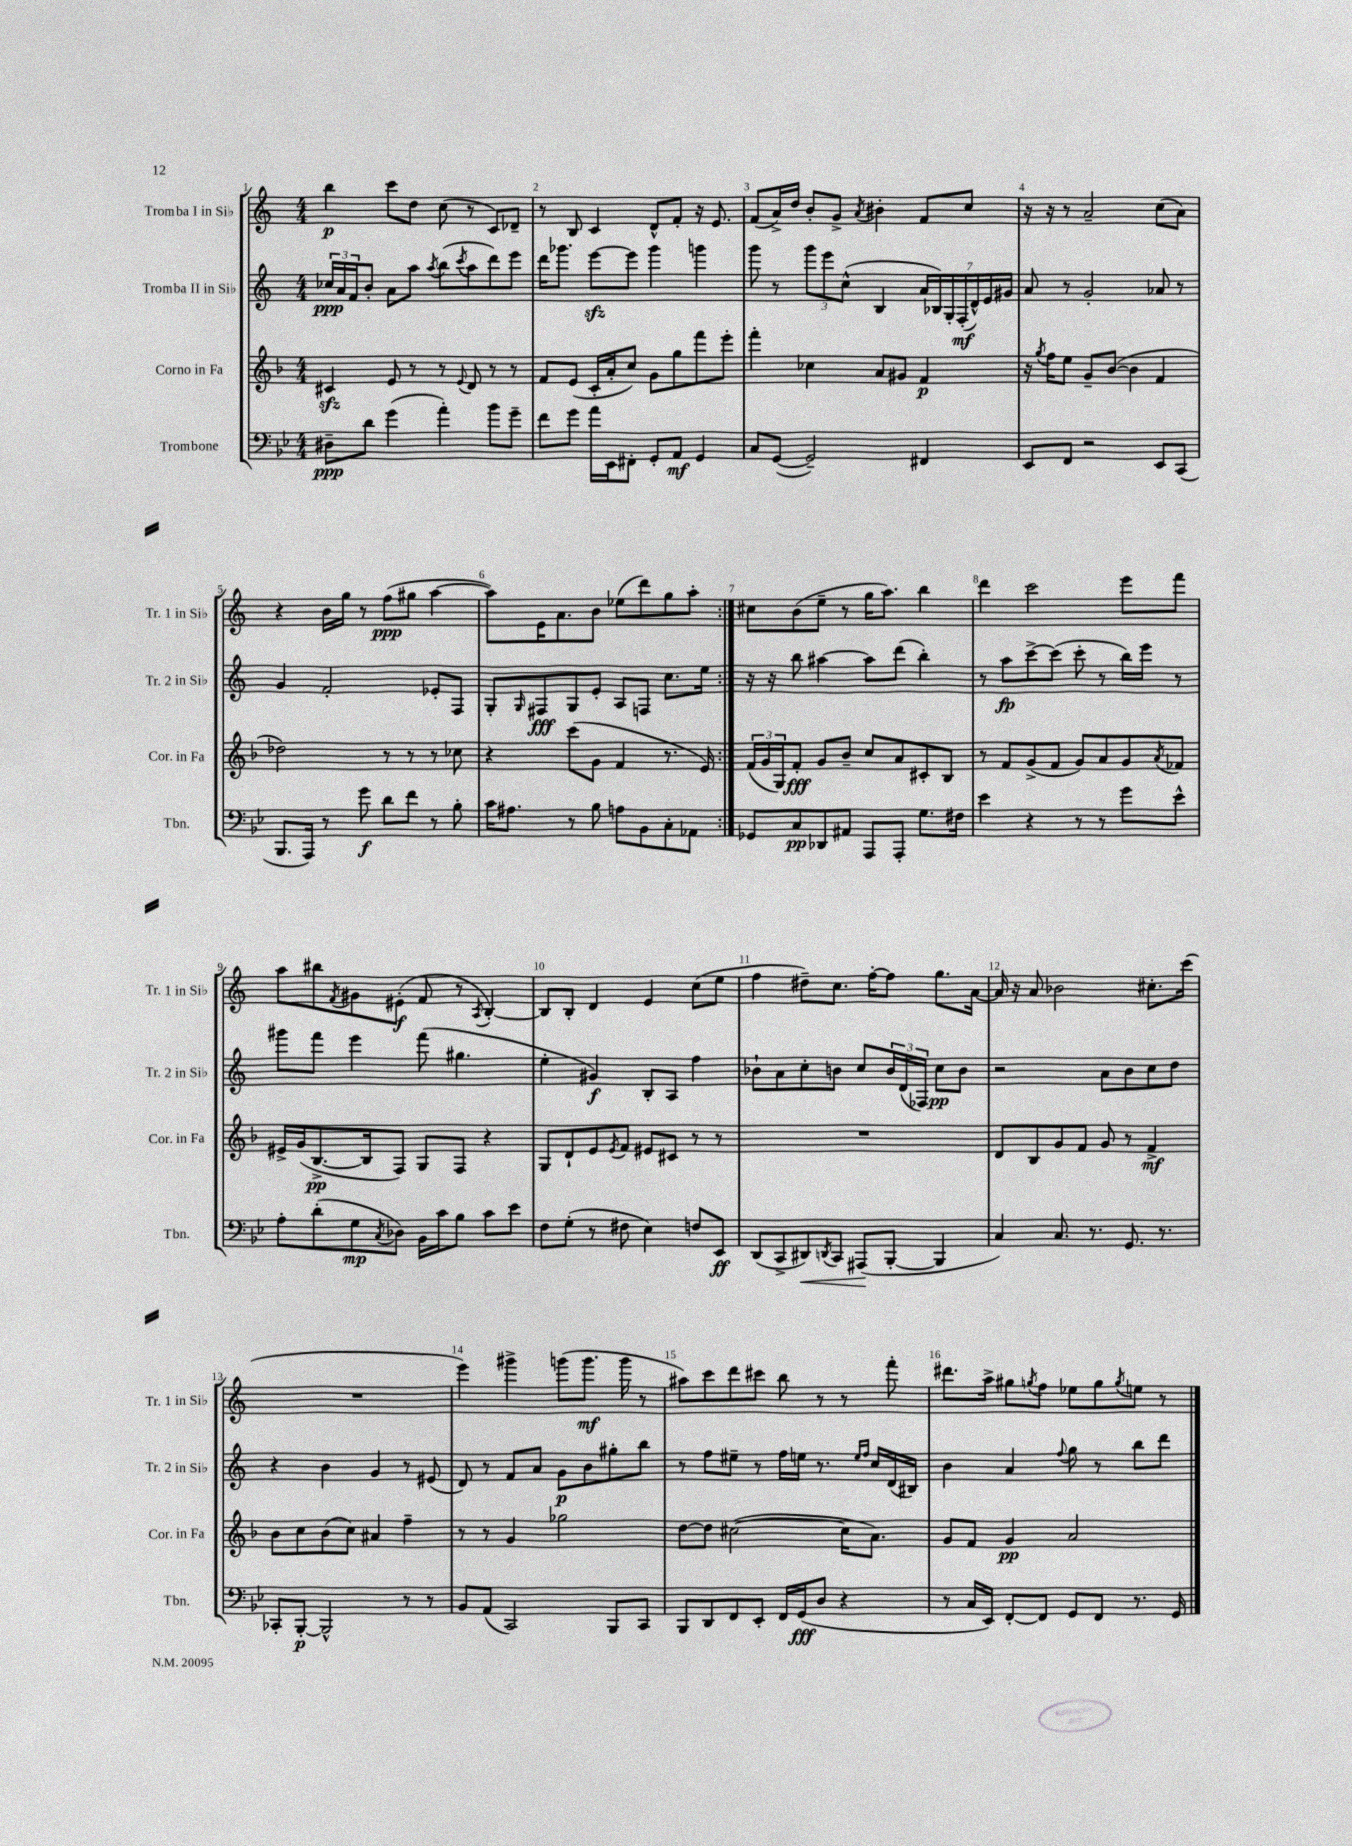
<<
\new StaffGroup <<
\new Staff = "s0" \with { instrumentName = "Tromba I in Sib" shortInstrumentName = "Tr. 1 in Sib" } {
    \clef treble \key c \major \numericTimeSignature \time 4/4
    \repeat volta 2 { b''4\p c'''8 d''8 c''8( r8 c'8) des'8-- |
    r8 b8 c'4 d'8-^ f'8-. r16 e'8. |
    f'8( a'16->) d''16 b'8-. g'8-> \acciaccatura { a'8 } bis'4-. f'8 c''8 |
    r16 r16 r8 a'2-- c''8( a'8) |
    r4 b'16 g''16 r8 f''8\ppp( gis''8 a''4~ |
    a''8) e'16 a'8. b'8 ees''8( d'''8) g''8 a''8-. | }
    cis''8 b'8( e''8-- r8 g''16 a''8.) b''4 |
    d'''4 c'''2 e'''8 f'''8 |
    a''8 bis''8 \acciaccatura { f'8 } gis'8 eis'8-.\f( f'8 r8 \acciaccatura { a8 } b4~-.) |
    b8 b8-. d'4 e'4 c''8( e''8 |
    f''4 dis''8--) c''8. f''16~-. f''8 g''8. a'16~ |
    a'16 r16 a'8 bes'2 cis''8.-. c'''16( |
    R1 |
    e'''4) gis'''4-> g'''8( g'''8.\mf g'''16 r8 |
    ais''8) c'''8 d'''8 cis'''8 b''8 r8 r8 f'''8-. |
    dis'''8. a''16-> gis''8 \acciaccatura { g''8 } f''8 ees''8 g''8 \acciaccatura { g''8 } e''8 r8 \bar "|." |
}
\new Staff = "s1" \with { instrumentName = "Tromba II in Sib" shortInstrumentName = "Tr. 2 in Sib" } {
    \clef treble \key c \major \numericTimeSignature \time 4/4
    \repeat volta 2 { \tuplet 3/2 { ces''16\ppp a'16 f'16 } b'8-. a'8 a''8 \acciaccatura { a''8 } b''8( \acciaccatura { c'''8 } a''8 d'''8) e'''8 |
    d'''16 ges'''8. e'''8~\sfz e'''8 ges'''4 g'''4 |
    g'''8 r8 \tuplet 3/2 { g'''8 e'''8 c''8-^( } b4 \tuplet 7/4 { a'16 bes16) g16-. f16-.\mf( d'16-^) e'16 gis'16 } |
    a'8 r8 g'2-. aes'8 r8 |
    g'4 f'2-. ees'8-. f8 |
    g8-. \grace { g16 } fis8\fff g8 e'8-. a8 f8 c''8. e''16 | }
    r16 r16 b''8 ais''4~ ais''8 d'''8( b''4-.) |
    r8 a''8\fp c'''8~-> c'''8( c'''8-. r8 b''16) e'''16 r8 |
    gis'''8 f'''8 e'''4 f'''8( gis''4. |
    e''4-. gis'4\f) b8-. a8 f''4 |
    bes'8-! a'8 c''8-. b'8 c''8 \tuplet 3/2 { b'16 d'16( fes16) } c''8\pp b'8 |
    r2 a'8 b'8 c''8 d''8 |
    r4 b'4 g'4 r8 eis'8( |
    d'8) r8 f'8 a'8 g'8\p b'8 gis''8-. b''8 |
    r8 f''8 eis''8-- r8 f''16 e''16 r8. \grace { e''16 f''16 } c''16 d'16( bis16) |
    b'4 a'4 \appoggiatura { f''8 } g''8 r8 b''8 d'''8 \bar "|." |
}
\new Staff = "s2" \with { instrumentName = "Corno in Fa" shortInstrumentName = "Cor. in Fa" } {
    \clef treble \key f \major \numericTimeSignature \time 4/4
    \repeat volta 2 { cis'4\sfz e'8 r8 r8 \appoggiatura { e'8 } d'8 r8 r8 |
    f'8 e'8( c'16-. a'16-. c''8) g'8 g''8 f'''8 e'''8-. |
    f'''4-. ces''4 a'8 gis'8 f'4\p |
    r16 \acciaccatura { g''8 } f''16 e''8 g'8-- bes'8~( bes'4 f'4 |
    des''2) r8 r8 r8 ces''8 |
    r4 c'''8( g'8 f'4 r8. e'16) | }
    \tuplet 3/2 { f'16( g'16 g16) } f'8-.\fff g'8 bes'8-- c''8 a'8 cis'8-. bes8 |
    r8 f'8 g'8->( f'8 g'8) a'8 g'8 \acciaccatura { a'8 } fes'8 |
    eis'16-> g'16( bes8.~->\pp bes16 f8) g8 f8 r4 |
    g8 d'8-! e'8 \acciaccatura { e'8 } f'8 eis'8 cis'8 r8 r8 |
    R1 |
    d'8 bes8 g'8 f'8 g'8 r8 f'4->\mf |
    bes'8 c''8 bes'8( c''8) ais'4 f''4-- |
    r8 r8 g'4 ges''2 |
    d''8~ d''8 cis''2~( cis''16 a'8.) |
    g'8 f'8 g'4\pp a'2 \bar "|." |
}
\new Staff = "s3" \with { instrumentName = "Trombone" shortInstrumentName = "Tbn." } {
    \clef bass \key bes \major \numericTimeSignature \time 4/4
    \repeat volta 2 { dis8--\ppp d'8 g'4( a'4-.) bes'8 g'8-- |
    f'8 g'8 a'16 ees,16 fis,8-. g,8-. a,8\mf g,4 |
    c8 g,8~( g,2--) fis,4 |
    ees,8 f,8 r2 ees,8 c,8( |
    bes,,8. a,,16) r8 g'8\f d'8 f'8 r8 bes8-. |
    c'16 ais8. r8 bes8 a8 bes,8 c8-. aes,8 | }
    ges,8 c8\pp des,8 ais,8 a,,8 a,,8-. g8. fis16 |
    ees'4 r4 r8 r8 g'8 ees'8-^ |
    a8-. d'8-.( g8\mp \acciaccatura { c8 } des8) bes,16 c'16 bes8 c'8 ees'8 |
    f8 g8-.( r8 fis8 ees4) f8 ees,8\ff |
    d,8( c,8-> dis,8\<) \acciaccatura { d,8 } c,8 ais,,8\!( bes,,8~-. bes,,4 |
    c4) c8. r8. g,8. r8. |
    ces,8-. bes,,8~-.\p bes,,2-^ r8 r8 |
    bes,8 a,8( c,2) bes,,8 c,8 |
    bes,,8 d,8 f,8 ees,8-. f,16 g,16\fff( d8 r4 |
    r8 c16 ees,16) f,8~-. f,8 g,8 f,8 r8. g,16 \bar "|." |
}
>>
>>
\layout { \context { \Score \override BarNumber.break-visibility = ##(#f #t #t) barNumberVisibility = #all-bar-numbers-visible } }
